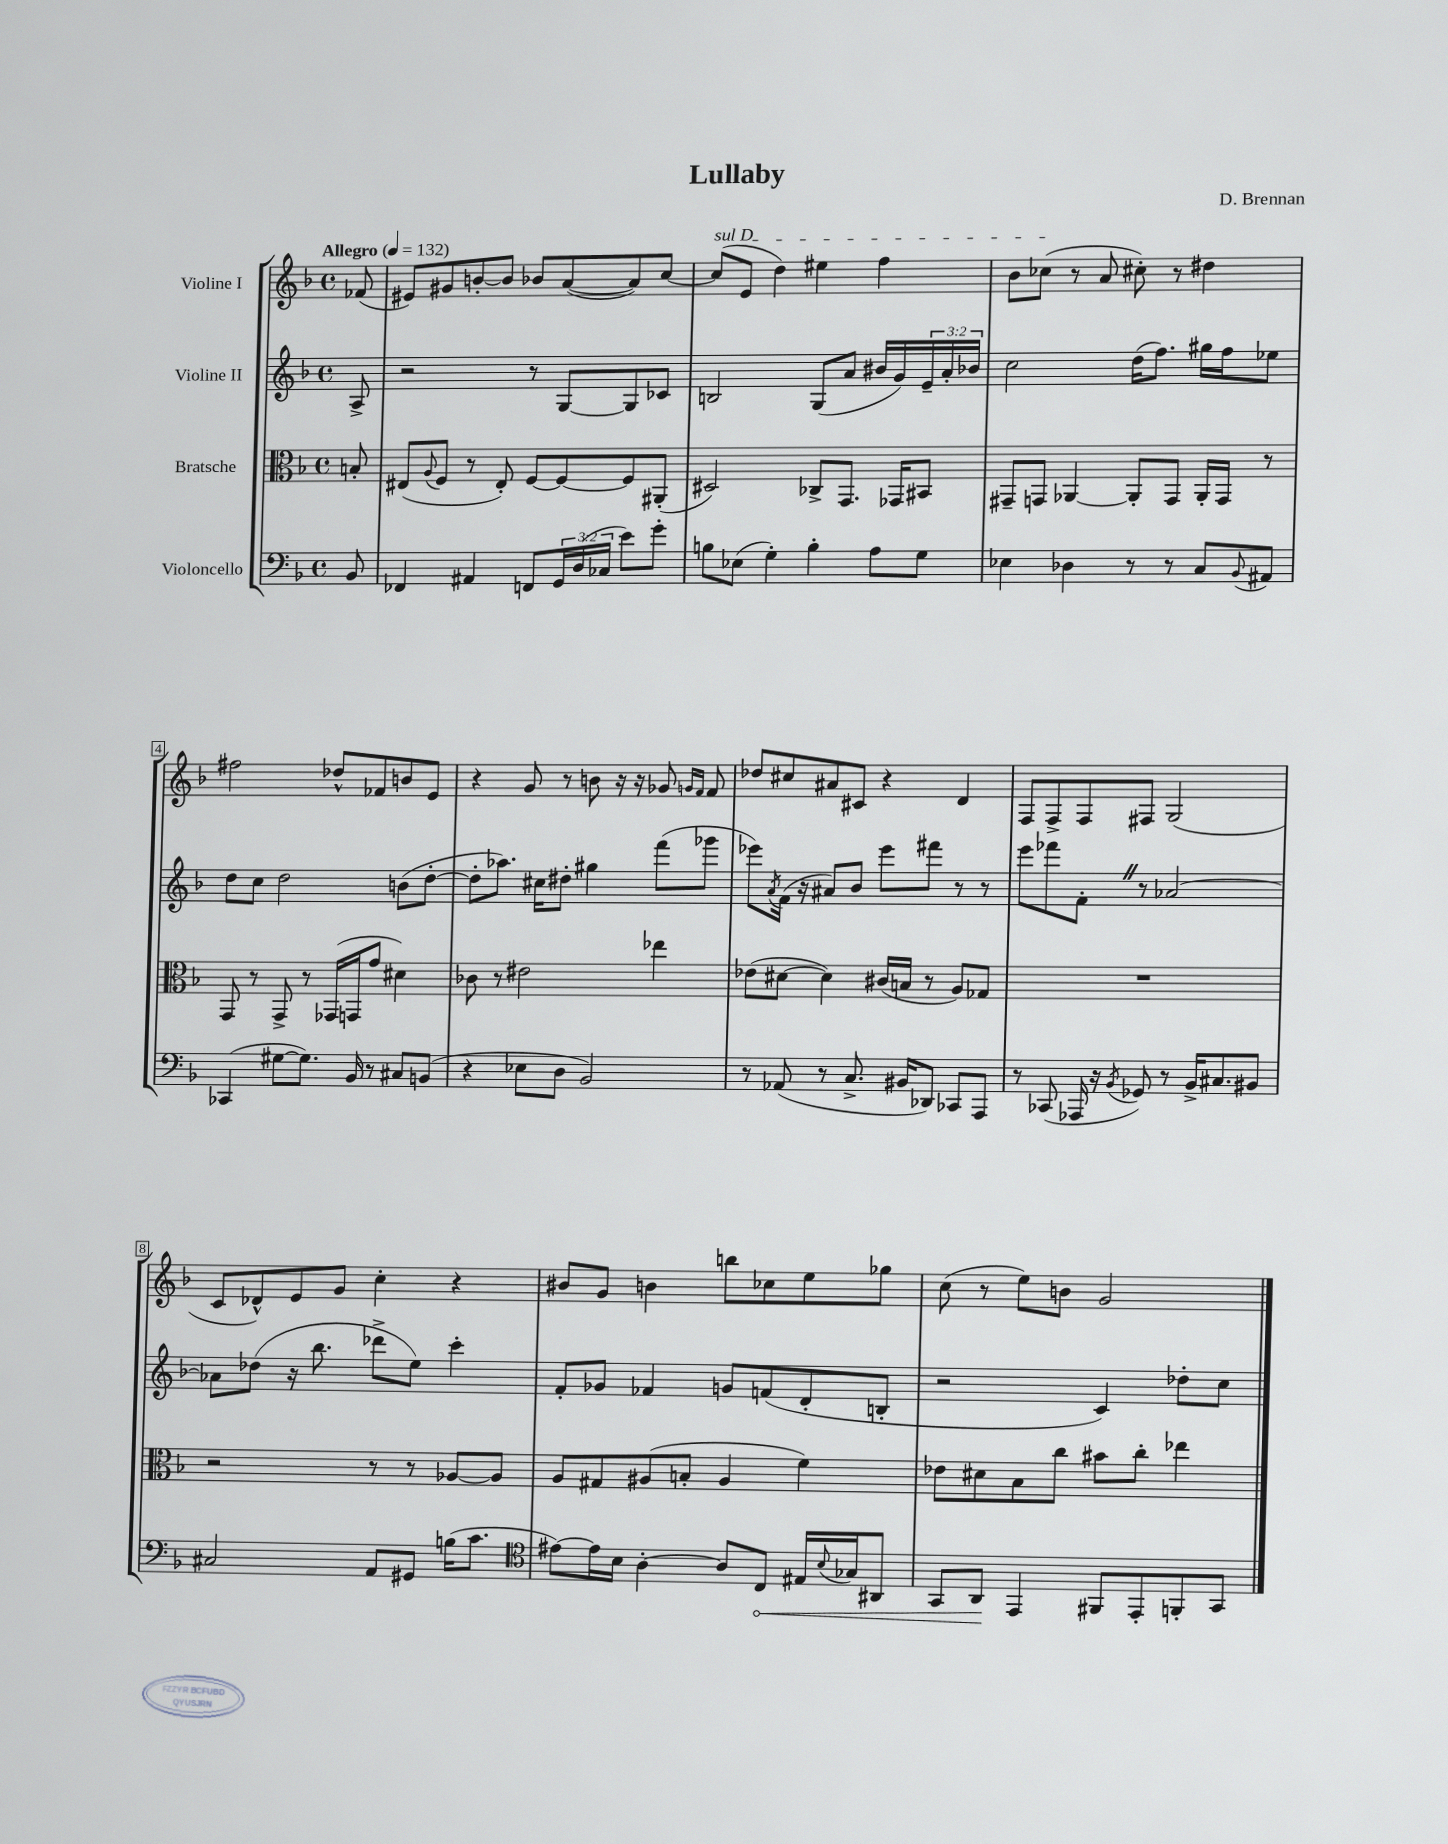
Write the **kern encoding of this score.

**kern	**dynam	**kern	**kern	**kern
*part4	*part4	*part3	*part2	*part1
*staff4	*staff4	*staff3	*staff2	*staff1
*I"Violoncello	*	*I"Bratsche	*I"Violine II	*I"Violine I
*clefF4	*	*clefC3	*clefG2	*clefG2
*k[b-]	*	*k[b-]	*k[b-]	*k[b-]
*M4/4	*	*M4/4	*M4/4	*M4/4
*met(c)	*	*met(c)	*met(c)	*met(c)
*MM132	*	*MM132	*MM132	*MM132
=	=	=	=	=
!	!	!	!	!LO:TX:a:B:t=Allegro
8BB-/	.	8Bn'/	8A^/	(8f-X/
=1	=1	=1	=1	=1
4FF-X/	.	(8E#X/L	2r	8e#X/L)
.	.	8qqA/	.	.
.	.	8F/J	.	8g#X/
4AA#X/	.	8r	.	[8bn'/
.	.	8E#'/)	.	8b/J]
8FFn/L	.	[8F/L	8r	8b-X/L
24GG/L	.	8F/_	[8G/L	([8a/
(24D/	.	.	.	.
24C-X/JJ	.	.	.	.
8e\L)	.	8F/]	8G/]	8a/])
8g'\J	.	(8AA#X'/J	8c-X/J	[8cc/J
=2	=2	=2	=2	=2
!	!	!	!	!LO:TX:a:i:t=sul D
8Bn\L	.	2D#X/)	2Bn/	(8cc/L]
(8E-X\J	.	.	.	8e/J
4G'\)	.	.	.	4dd\)
4B'\	.	8C-X^/L	(8G/L	4ee#X\
.	.	8.GG/J	8a/J	.
8A\L	.	.	16b#X/LL	4ff\
.	.	16GG-X/KL	16g/)	.
8G\J	.	8BB#X/J	24e~/	.
.	.	.	24a'/	.
.	.	.	24b-X/JJ	.
=3	=3	=3	=3	=3
4E-X\	.	8GG#X~/L	2cc\	8b-\L
.	.	8GGn/J	.	(8cc-X\J
4D-X\	.	[4AA-X/	.	8r
.	.	.	.	8a/
8r	.	8AA-'/L]	(16dd\KL	8cc#X'\)
.	.	.	8.ff\J)	.
8r	.	8GG/J	.	8r
8C/L	.	16AA-'/LL	16gg#X\LL	4dd#X\
.	.	16GG/JJ	16ff\J	.
8qqBB-/	.	.	.	.
8AA#X/J	.	8r	8ee-X\J	.
!!LO:LB:g=z
=4	=4	=4	=4	=4
(4CC-X/	.	8GG/	8dd\L	2ff#X\
.	.	8r	8cc\J	.
[8G#X\L	.	8GG^/	2dd\	.
8.G#\J])	.	8r	.	.
.	.	(16GG-X/LL	.	8dd-X^^/L
16BB-/	.	16GGn/J	.	.
8r	.	8g/J	.	8f-X/
8C#X/L	.	4d#X\)	(8bn\L	8bn/
(8BBn/J	.	.	[8dd'\J	8e/J
=5	=5	=5	=5	=5
4r	.	8c-X\	8dd'\L]	4r
.	.	8r	8.aa-X\J)	.
8E-X\L	.	2e#X\	.	8g/
.	.	.	16cc#X\KL	.
8D\J	.	.	8dd#X'\J	8r
2BB-/)	.	.	4gg#X\	8bn\
.	.	.	.	16r
.	.	.	.	16r
.	.	4ee-X\	(8fff\L	8g-X/
.	.	.	.	16qqgn/LL
.	.	.	.	16qqf/JJ
.	.	.	8ggg-X\J	8f/
=6	=6	=6	=6	=6
8r	.	(8e-X\L	8eee-X\L)	8dd-X/L
.	.	.	8qa/	.
(8AA-X/	.	[8d#X\J	(16f\Jk	8cc#X/
.	.	.	16r	.
8r	.	4d#\])	8a#X/L)	8a#X/
8.C^/	.	.	8b-/J	8c#X/J
.	.	(16c#X/LL	8eee-\L	4r
16BB#X/KL	.	16Bn/JJ	.	.
8DD-X/J)	.	8r	8fff#X\J	.
8CC-X/L	.	8A/L)	8r	4d/
8AAA/J	.	8G-X/J	8r	.
=7	=7	=7	=7	=7
8r	.	1r	8eee\L	8F/L
(8CC-X/	.	.	8fff-X\	8F^/
16AAA-X/	.	.	8f'Z\J	8F/
16r	.	.	.	.
8qBB-/	.	.	.	.
8GG-X/)	.	.	8r	8F#X/J
8r	.	.	[2a-X/	(2G/
16BB-^/KL	.	.	.	.
8.C#X/	.	.	.	.
8BB#X/J	.	.	.	.
!!LO:LB:g=z
=8	=8	=8	=8	=8
2C#X/	.	2r	8a-X\L]	8c/L
.	.	.	(8dd-X\J	8d-X^^/)
.	.	.	16r	8e/
.	.	.	8.bb-\	.
.	.	.	.	8g/J
8AA/L	.	8r	8ddd-X^\L	4cc'\
8GG#X/J	.	8r	8ee\J)	.
(16Bn\KL	.	[8A-X/L	4ccc'\	4r
8.c\J	.	.	.	.
.	.	8A-/J]	.	.
=9	=9	=9	=9	=9
*clefC4	*	*	*	*
[8e#X\L)	.	8A/L	8f'/L	8b#X/L
16e#\L]	.	8G#X/	8g-X/J	8g/J
16B-\JJ	.	.	.	.
[4A'\	.	(8A#X/	4f-X/	4bn\
.	.	8Bn'/J	.	.
8A/L]	.	4A#/	8gn/L	8bbn\L
!	!LO:HP:b	!	!	!
8C/J	<	.	(8fn/	8cc-X\
16E#X/LL	.	4f\)	8d'/	8ee\
8qqB-/	.	.	.	.
16G-X/J	.	.	.	.
8AA#X/J	.	.	8Bn'/J	8gg-X\J
=10	=10	=10	=10	=10
8GG/L	.	8e-X\L	2r	(8cc\
8AA/J	.	8d#X\	.	8r
4EE/	[	8B-\	.	8ee\L)
.	.	8cc\J	.	8bn\J
8FF#X/L	.	8b#X\L	4c/)	2g/
8EE'/	.	8cc'\J	.	.
8FFn'/	.	4ee-X\	8dd-X'\L	.
8GG/J	.	.	8cc\J	.
==	==	==	==	==
*-	*-	*-	*-	*-
